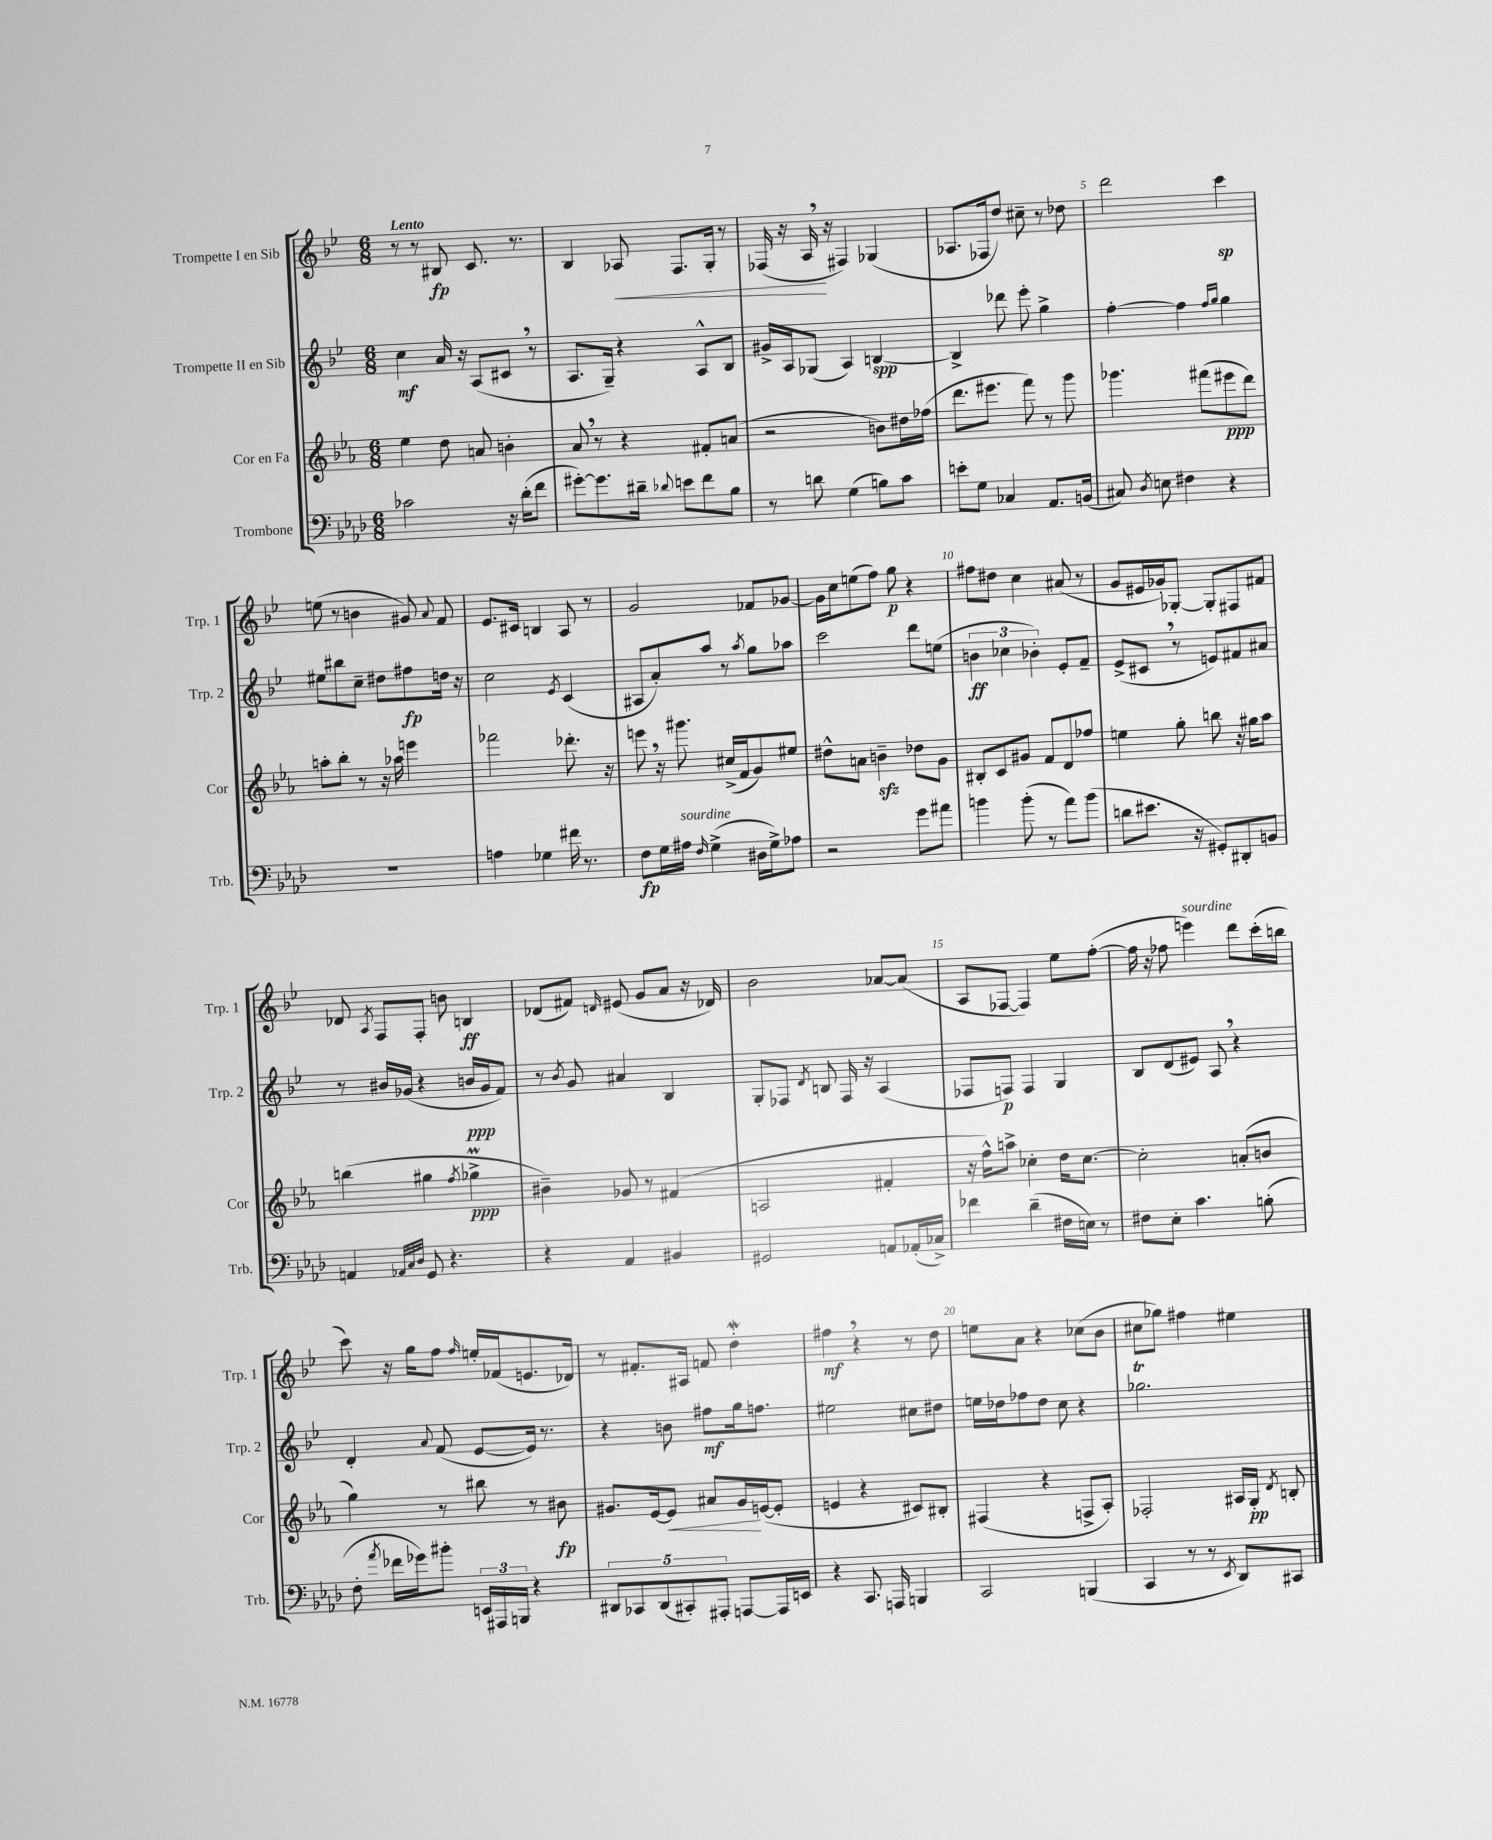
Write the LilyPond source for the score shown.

<<
\new StaffGroup <<
\new Staff = "s0" \with { instrumentName = "Trompette I en Sib" shortInstrumentName = "Trp. 1" } {
    \clef treble \key bes \major \numericTimeSignature \time 6/8 \tempo "Lento"
    \autoBeamOff r8 r8 bis8\fp c'8. r8. |
    bes4 aes8\< f8.[ g16]-. r8 |
    fes16( r16 a16\! \breathe r16 fis4) ges4( |
    aes8.[ fes16 d''8]) cis''8-- r8 des''8 |
    d'''2 c'''4\sp |
    e''8( r8 b'4 gis'8) \appoggiatura { a'8 } f'8 |
    ees'8.[ cis'16] b4 a8 r8 |
    g'2 fes'8[ ges'8]~ |
    ges'16[ c''16 e''8( f''8]) g''8\p r4 |
    fis''8[ dis''8] c''4 ais'8( r8 |
    g'8[ eis'16 ges'16-.) ges8]~-. ges8[-. fis8 fis'8] |
    des'8 \acciaccatura { a8 } f8[ f8]-. b'8 b4\ff |
    des'8[( fis'8]) \grace { d'16 } eis'8( g'8[ a'8] r16 des'16) |
    bes'2 aes'8[~ aes'8]( |
    a8[ fes8]~ fes4) ees''8[ f''8]~-.( |
    f''16 r16 fes''8 e'''4^\markup { \italic "sourdine" }) d'''8[ c'''16-.( b''16] |
    c'''8) r16 g''16[ f''8] \grace { f''16 } e''16[-. fes'16( e'8. des'16]) |
    r8 fis'8.[-. ais16] f'8 d''4-.\mordent |
    fis''4\mf \breathe r4 r8 d''8 |
    e''8[ a'8] r4 ces''8[( bes'8] |
    cis''8[ ges''8]) fis''4 eis''4 \bar "|." |
}
\new Staff = "s1" \with { instrumentName = "Trompette II en Sib" shortInstrumentName = "Trp. 2" } {
    \clef treble \key bes \major \numericTimeSignature \time 6/8
    \autoBeamOff c''4\mf a'16 r16 a8[( cis'8] \breathe r8 |
    a8.[ g16]--) r4 a8[-^ bes8] |
    gis'16[-> a16 ges8]( a4) b4~\spp |
    b4-> des'''8 ees'''8-. g''4-> |
    f''4~-. f''4 \grace { f''16[ g''16] } g''4 |
    eis''8[ bis''8 c''8]-- dis''8[ fis''8\fp d''16] r16 |
    c''2 \acciaccatura { ees'8 } c'4( |
    ais8[ a'8-.) a''8] r8 \acciaccatura { a''8 } g''8[ aes''8] |
    c'''2 d'''8[ e''8]( |
    \tuplet 3/2 { b'4\ff ces''4 bes'4-.) } ees'8[-. f'8]-- |
    ees'8[->( cis'8] \breathe r8 e'8[) fis'8 ais'8] |
    r8 bis'16[ ges'16]( r4 b'16[\ppp ges'16 f'8]) |
    r8 \acciaccatura { bes'8 } g'8 ais'4 bes4 |
    g8[-. fes8] \acciaccatura { d'8 } b8 fes16 r16 a4( |
    fes8[ f8]\p) f4 g4 |
    bes8[ d'8( eis'8]) a8 \breathe r4 |
    d'4-. \appoggiatura { a'8 } f'8( ees'8[~ ees'16]) r8. |
    r4 b'8 fis''8[\mf g''16 f''8.] |
    eis''2 cis''8[ dis''8] |
    e''16[ des''16 fes''8 des''8] c''8 r4 |
    ges''2.\trill \bar "|." |
}
\new Staff = "s2" \with { instrumentName = "Cor en Fa" shortInstrumentName = "Cor" } {
    \clef treble \key ees \major \numericTimeSignature \time 6/8
    \autoBeamOff ees''4 d''8 a'8 b'4-. |
    aes'8 \breathe r8 r4 fis'8[-. a'8]( |
    r2 b'8[) dis''16 fes''16]( |
    d'''8.[ eis'''8.] f'''8) r8 g'''8 |
    ges'''4. fis'''8[( eis'''8\ppp d'''8]) |
    a''8[-. bes''8]-. r8 r16 aes''16 e'''4 |
    fes'''2 des'''8.-. r16 |
    e'''8 \breathe r16 gis'''8. cis''16[->( f'16 g'8) eis''8] |
    dis''8[-^ a'8] b'4--\sfz des''8[ g'8] |
    bis8[-. c'8 gis'8] f'8[ d'8 fes''8] |
    e''4 g''8-. b''8 r16 gis''16[ aes''8] |
    b''4( gis''4 \acciaccatura { f''8 } ges''4->\prall\ppp |
    bis'4--) ges'8 r8 fis'4( |
    a2 fis'4-. |
    r16 f''16[-^) a''8]-> ces''4-. d''16[ ces''8.]~ |
    ces''2-. a'8[-.( b'8] |
    g''4) r8 bis''8 r8 bis'8\fp |
    gis'8.[ ees'16~ ees'8]\< ais'8[ gis'16\! e'16~( e'8]-. |
    e'4 r4 cis'8[) bis8]-. |
    fis4( r4 f8[-> aes8]-.) |
    fes2-. ais16[ g16]-.\pp \acciaccatura { d'8 } b8-. \bar "|." |
}
\new Staff = "s3" \with { instrumentName = "Trombone" shortInstrumentName = "Trb." } {
    \clef bass \key aes \major \numericTimeSignature \time 6/8
    \autoBeamOff ces'2 r16 des'16[-.( f'8] |
    gis'8[~-.) gis'8. dis'16]-- \appoggiatura { des'8 } e'8[ f'8 bes8] |
    r8 d'8 g4( b8[) c'8] |
    e'8[-. g8] ces4 aes,8.[ b,16]( |
    cis8) \acciaccatura { des8 } e8 fis4 r4 |
    R2. |
    a4 ges4 fis'16 r8. |
    f8[\fp g16 ais16]^\markup { \italic "sourdine" } \grace { f16 } g4->( dis16[ g16->) aes8] |
    r2 g'8[ ais'8] |
    b'4 b'8-.( r8 aes'8[) b'8]( |
    d'8[ eis'8.] r16 gis,8[-.) dis,8-. b,8] |
    a,4 \grace { aes,32[ c32 des32] } g,8 r4. |
    r4 aes,4 bis,4 |
    gis,2 a,8[ aes,16-.( ces16]->) |
    fes'4 des'4--( fis16[ e16]) r8 |
    fis8[ ees8]-. c'4. b8-.( |
    f8-. \acciaccatura { aes'8 } fes'16[ ges'16) bis'8]-. \tuplet 3/2 { e,16[ ais,,16 b,,16] } r4 |
    \tuplet 5/4 { dis,8[ ces,8 dis,8( cis,8-.) ais,,8]-. } a,,8[~ a,,16 e,16] |
    r4 c,8. a,,16 b,,4 |
    c,2 b,,4( |
    c,4 r8 r8 \acciaccatura { ees,8 } des,8[) cis,8] \bar "|." |
}
>>
>>
\layout { \context { \Score \override BarNumber.break-visibility = ##(#f #t #t) barNumberVisibility = #(every-nth-bar-number-visible 5) } }
